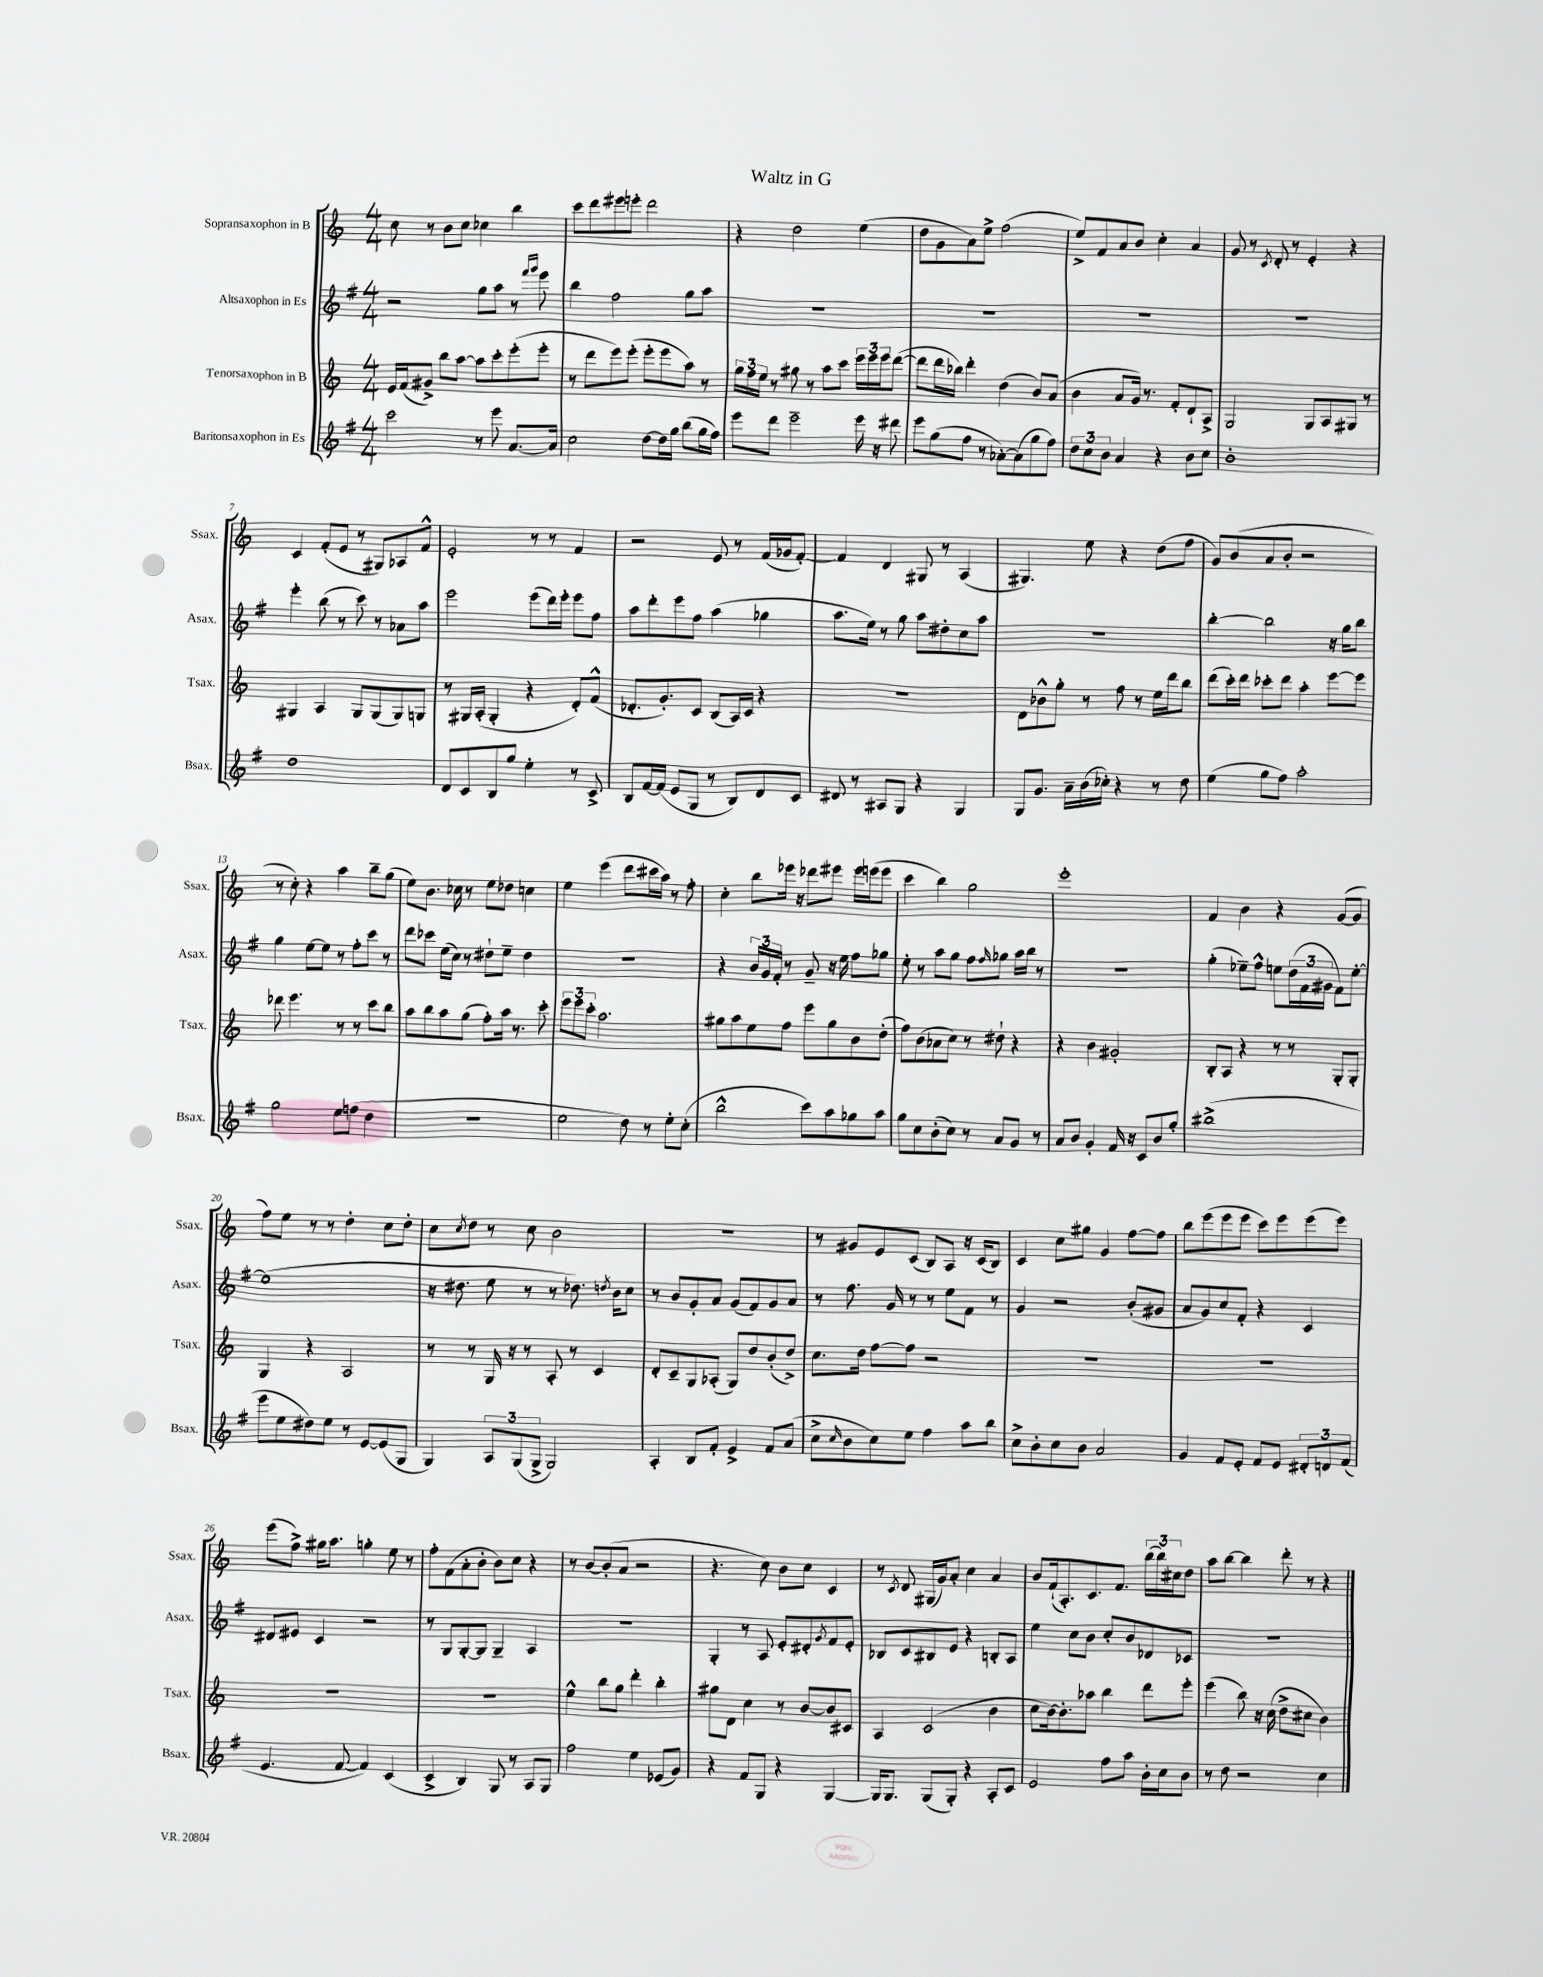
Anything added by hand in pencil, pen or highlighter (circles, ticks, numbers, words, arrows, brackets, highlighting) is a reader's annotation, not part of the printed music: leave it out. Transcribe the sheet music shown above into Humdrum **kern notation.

**kern	**kern	**kern	**kern
*part4	*part3	*part2	*part1
*staff4	*staff3	*staff2	*staff1
*I"Baritonsaxophon in Es	*I"Tenorsaxophon in B	*I"Altsaxophon in Es	*I"Sopransaxophon in B
*I'Bsax.	*I'Tsax.	*I'Asax.	*I'Ssax.
*clefG2	*clefG2	*clefG2	*clefG2
*k[f#]	*k[]	*k[f#]	*k[]
*M4/4	*M4/4	*M4/4	*M4/4
=1	=1	=1	=1
2ccc\	16e/LL	2r	8cc\
.	(16f/J	.	.
.	8g#X^/J)	.	8r
.	8bb\L	.	8b\L
.	[8aa\J	.	8cc\J
8r	8aa\L]	8gg\L	4cc-X\
8eee\	8ccc'\	8aa\J	.
[8.a/L	(8eee'\	8r	4bb\
.	.	16qqfff#/LL	.
.	.	16qqggg/JJ	.
.	8eee'\J	8eee\	.
16a/Jk]	.	.	.
=2	=2	=2	=2
2cc\	8r	4bb\	8ccc\L
.	8ddd\L	.	8ddd\
.	8eee\)	2ff#\	8eee#X\
.	(8eee'\J	.	8eeen'\J
[8dd\L	8eee'\L	.	2ddd\
16dd\L]	8eee\	.	.
16gg\JJ	.	.	.
(8bb\L	8aa\J)	8gg\L	.
16gg\L	8r	8aa\J	.
16ff#\JJ)	.	.	.
=3	=3	=3	=3
8eee\L	24gg\LL	1r	4r
.	24ff\	.	.
.	24ee\JJ	.	.
8ddd\J	8r	.	.
2eee~\	8gg#X\	.	2dd\
.	8r	.	.
.	8aa\L	.	.
.	8ccc\J	.	.
16eee\	24eee\LL	.	(4ee\
.	24eee\	.	.
16r	.	.	.
.	24eee\J	.	.
8ddd#X\	([8ddd\J	.	.
=4	=4	=4	=4
8eee\L	8ddd\L]	1r	8dd\L
(8gg\	16ddd\L	.	8g\
.	16bb-X\JJ)	.	.
8ff#\J	4ddd'\	.	8a\)
8r	.	.	8ee^\J
[8a-X'\L)	(4dd\	.	(2ff\
(8a-\]	.	.	.
8gg\	8b/L)	.	.
8ff#\J)	(8a/J	.	.
=5	=5	=5	=5
12dd\L	4b\	1r	8ee^/L)
12cc\	.	.	.
.	.	.	8f/
12b\J	.	.	.
4a/	8a/L	.	8a/
.	16g/Jk)	.	8b/J
.	8.r	.	.
4r	.	.	4cc'\
.	8f'/L	.	.
8b\L	8d`/	.	4a/
8cc\J	8A^/J	.	.
=6	=6	=6	=6
1b'	2G/	1r	8g/
.	.	.	8r
.	.	.	8qc/
.	.	.	8d'/
.	.	.	8r
.	8G/L	.	4e'/
.	8A/	.	.
.	8G#X/J	.	4r
.	8r	.	.
!!LO:LB:g=z
=7	=7	=7	=7
1dd	4G#X/	4eee'\	4c/
.	4A/	(8bb\	(8f'/L
.	.	8r	8e/J
.	8G#/L	8ccc\)	8r
.	(8G#/	8r	8G#X/L)
.	8G#/)	8a-X\L	8A-X/
.	8Gn/J	8aa\J	8f^^/J
=8	=8	=8	=8
8d/L	8r	2eee\	2e'/
8c/	16G#X/LL	.	.
.	(16A'/JJ	.	.
8B/	4G#'/	.	.
8gg/J	.	.	.
4ee'\	4r	(8eee\L	8r
.	.	16ddd\L)	8r
.	.	16eee'\JJ	.
8r	8d'/L)	8eee\L	4f/
8c^/	(8f^^/J	8ff#\J	.
=9	=9	=9	=9
8B/L	8.d-X'/L	8aa\L	2r
[16f#/L	.	8ddd'\	.
(16f#/JJ]	8.g'/)	.	.
8e/L	.	8eee\	.
8G/J	8c/J	8ff#\J	.
8r	(8B/L	(4aa\	8e/
8B/L)	16A/L)	.	8r
.	16c/JJ	.	.
8d/	4r	4gg-X\	(16f/LL
.	.	.	16g-X/J
8c/J	.	.	[8f'/J)
=10	=10	=10	=10
8d#X/	1r	8.aa\L	4f/]
8r	.	.	.
.	.	16ee\Jk)	.
8A#X/L	.	8r	4d/
8G/J	.	8gg\	.
4r	.	8aa\L	8G#X/
.	.	8dd#X'\	8r
4G/	.	8cc\	(4A/
.	.	8aa\J	.
=11	=11	=11	=11
8G/L	8d\L	1r	4.G#X/)
8.g/J	8b-X^^\	.	.
.	8gg'\J	.	.
16a~\LL	.	.	.
(16b\	8r	.	8ee\
16cc-X'\JJ)	.	.	.
4r	8ff\	.	4r
.	8r	.	.
8r	16ee\LL	.	(8dd\L
.	16ddd\J	.	.
8dd\	8bb\J	.	8ff\J
=12	=12	=12	=12
(4ee\	(8ddd\L	[4bb'\	8g/L)
.	16ccc'\L)	.	(8b/
.	16ddd\JJ	.	.
8gg\L	8ccc-X'\L	2bb\]	8a/
8ff#\J)	8ddd\J	.	8b'/J
2aa'\	4aa'\	.	2r
.	[8eee\L	16r	.
.	.	16gg\KL	.
.	8eee\J]	8bb\J	.
!!LO:LB:g=z
=13	=13	=13	=13
2gg\	8ddd-X\	4gg\	8r
.	4.eee\	.	8cc'\)
.	.	[8ee\L	4r
.	.	8ee\J]	.
8ee\L	8r	8r	4aa\
(8ffn\J	8r	8ff#'\L	.
4dd\	8ccc\L	8ccc\J	8bb~\L
.	8bb\J	8r	(8gg\J
=14	=14	=14	=14
1r	8aa\L	8ddd\L	8ee\L)
.	8bb\	8ccc-X\J	8.b\J
.	8aa\	(16ee\LL	.
.	.	16cc\JJ)	16cc-X\
.	(8gg\J	8r	8r
.	8ff'\L)	8dd#X`\L	8ee\L
.	16aa\Jk	8ee~\J	8dd-X\J
.	8.r	.	.
.	.	4dd#\	4ccn\
.	8ccc'\	.	.
=15	=15	=15	=15
2ee\	12eee\L	1r	4ee\
.	12eee\	.	.
.	12ccc'\J	.	.
.	2.aa\	.	(4eee\
8dd\)	.	.	8ddd\L
8r	.	.	16ccc#X\L
.	.	.	16aa\JJ)
8ee'\L	.	.	8r
(8cc'\J	.	.	8ff'\
=16	=16	=16	=16
2bb^^\	8gg#X\L	4r	4cc'\
.	8aa\	.	.
.	8ee\	24b/LL	8bb\L
.	.	24g/	.
.	.	24f#'/JJ	.
.	8ff\J	8r	16eee-X\Jk
.	.	.	16r
8ccc\L)	8eee\L	8g~/	8ddd-X\L
8aa\	8gg#\	16r	8eee#X\J
.	.	16ee\	.
8gg-X\	8b\	8ff#\L	16eee#\LL
.	.	.	(16eeen\J
8aa\J	(8dd'\J	8gg-X\J	8eee\J
=17	=17	=17	=17
8gg\L	8ff\L)	8ee'\	4ccc\
8cc\	(8b\	8r	.
(8b'\	8a-X\	8aa\L	4bb\)
8cc\J)	8cc\J)	8gg\J	.
8r	8r	8ff#\L	2gg\
.	.	16qqff#/	.
8a/L	8dd#X`\	8gg-X\J	.
8g/J	4r	16aa\LL	.
.	.	16bb\JJ	.
8r	.	8r	.
=18	=18	=18	=18
8a/L	4r	1r	1eee'
8b/J	.	.	.
4g'/	4b\	.	.
16f#/	2g#X'/	.	.
16r	.	.	.
8c/L	.	.	.
8b/	.	.	.
8gg'/J	.	.	.
=19	=19	=19	=19
(1bb#X^	8B'/L	(4gg'\	4f/
.	8A/J	.	.
.	4r	8ee-X~\L)	4b\
.	.	8ff#^^\J	.
.	8r	8een\L	4r
.	8r	(24dd\L	.
.	.	24f#\	.
.	.	24g#X\JJ	.
.	8G'/L	8f#\L)	([8g/L
.	8G'/J	[8ee'\J	8g/J]
!!LO:LB:g=z
=20	=20	=20	=20
8eee\L	4G/	(1ee]	8ff\L)
8ee\	.	.	8ee\J
8dd#X\)	4r	.	8r
8ee\J	.	.	8r
8r	2A/	.	4dd'\
[8e/L	.	.	.
(8e/]	.	.	8cc\L
8G/J	.	.	8dd'\J
=21	=21	=21	=21
4G/)	8r	16r	8cc\L
.	.	8.dd#X\	.
.	.	.	8qcc/
.	8r	.	8dd\J
12A/L	16G/	8ee\	8r
.	16r	.	.
(12G/	.	.	.
.	8r	8r	8cc\
12G^/J	.	.	.
2G/)	8A'/	8r	2b\
.	8r	8.dd-X\)	.
.	4c/	.	.
.	.	8qddn/	.
.	.	16b\KL	.
.	.	8cc\J	.
=22	=22	=22	=22
4A'/	8d'/L	8r	1r
.	8c~/	8b/L	.
8B/L	8G/	8g'/	.
8f#'/J	(8A-X'/J	8a/J	.
4e^/	8G/L)	(8g/L	.
.	8dd/	8f#/)	.
8f#/L	(8b'/	8g/	.
(8a/J	8dd^/J)	8a/J	.
=23	=23	=23	=23
8cc^\L	8.cc\L	8r	8r
16qqcc/	.	.	.
8b\	.	8.ff#\	8g#X/L
.	16dd\Jk	.	.
8cc\)	[8ff\L	.	8e/
.	.	16g/	.
8ee\J	8ff\J]	8r	(8c/J
4ff#\	2r	8r	8B/L)
.	.	8ee\L	8A/J
8aa\L	.	8f#\J	16r
.	.	.	(16c/KL
8bb\J	.	8r	8B/J)
=24	=24	=24	=24
8cc^\L	1r	4g/	4c/
8b'\	.	.	.
8cc\	.	2r	8cc\L
8b\J	.	.	8gg#X\J
2a/	.	.	4g/
.	.	(8b'/L	[8ff\L
.	.	8g#X/J	8ff\J]
=25	=25	=25	=25
4g/	1r	8a/L	8bb\L
.	.	8g/)	(8eee\
8f#/L	.	8cc/	8eee\
8e'/J	.	8f#'/J	8eee\J
8f#/L	.	4r	8ccc\L)
8e/J	.	.	8eee\
12d#X'/L	.	4c/	(8eee\
12dn/	.	.	.
.	.	.	8eee\J)
(12f#/J	.	.	.
!!LO:LB:g=z
=26	=26	=26	=26
4.e/	1r	8d#X/L	(8eee\L
.	.	8e#X/J	8ff^\J)
.	.	4c/	16gg#X\KL
.	.	.	8.aa\J
[8f#/	.	.	.
4f#/])	.	2r	4ggn'\
(4c/	.	.	8ee\
.	.	.	8r
=27	=27	=27	=27
4c^/	1r	8r	8ff'\L
.	.	8G/L	(8f\
4B/)	.	[8G'/	8a'\
.	.	8G/J]	8b'\J
8G/	.	4G~/	8b\L)
8r	.	.	8cc\J
8A/L	.	4A/	4r
8G/J	.	.	.
=28	=28	=28	=28
2ff#\	4ee^^\	1r	8r
.	.	.	[8b/L
.	8bb\L	.	(8b'/]
.	8gg\J	.	8a/J
4ee\	4ddd'\	.	2r
(8e-X/L	4bb'\	.	.
8g/J)	.	.	.
=29	=29	=29	=29
4r	8gg#X\L	4G'/	4.r
.	8d\J	.	.
8f#/L	4cc\	8r	.
8G/J	.	8A/	8cc\)
4r	8r	8e'/L	8b\L
.	[8b/L	8d#X'/	8cc\J
.	.	8qg/	.
[4G/	8b/]	8f#/	4c/
.	8c#X/J	8e'/J	.
=30	=30	=30	=30
16G/KL]	4A/	8B-X/L	8r
8.G/J	.	.	.
.	.	.	8qc/
.	.	8c/	8d/
(8G/L	(2c/	8B#X/	(16G#X/LL
.	.	.	16g/J)
8G'/J)	.	8e/J	8a'/J
4r	.	4r	4cc\
8A'/L	4b\	8Bn'/L	4a/
8c/J	.	8A/J	.
=31	=31	=31	=31
2e/	8cc\L	4ee\	8b/L
.	[16b\k)	.	(16f`/k
.	8.b'\]	.	8.A'/)
.	.	8cc\L	.
.	8aa-X\J	8b\J	8.c/
8ff#\L	4bb\	8cc'/L	.
.	.	.	8.f/J
8aa\J	.	8b/	.
16b'\LL	8ddd\L	8d-X/	(24bb\LL
.	.	.	24bb\)
16cc\J	.	.	.
.	.	.	24cc#X\J
8b\J	8eee'\J	8c-X/J	8dd\J
=32	=32	=32	=32
8r	(4eee\	1r	8aa\L
8dd\	.	.	[8bb\J
2r	8bb\)	.	4bb\]
.	16r	.	.
.	(16cc\	.	.
.	8dd^\L	.	8ddd'\
.	8cc#X\J	.	8r
4cc\	4b\)	.	4r
==	==	==	==
*-	*-	*-	*-
